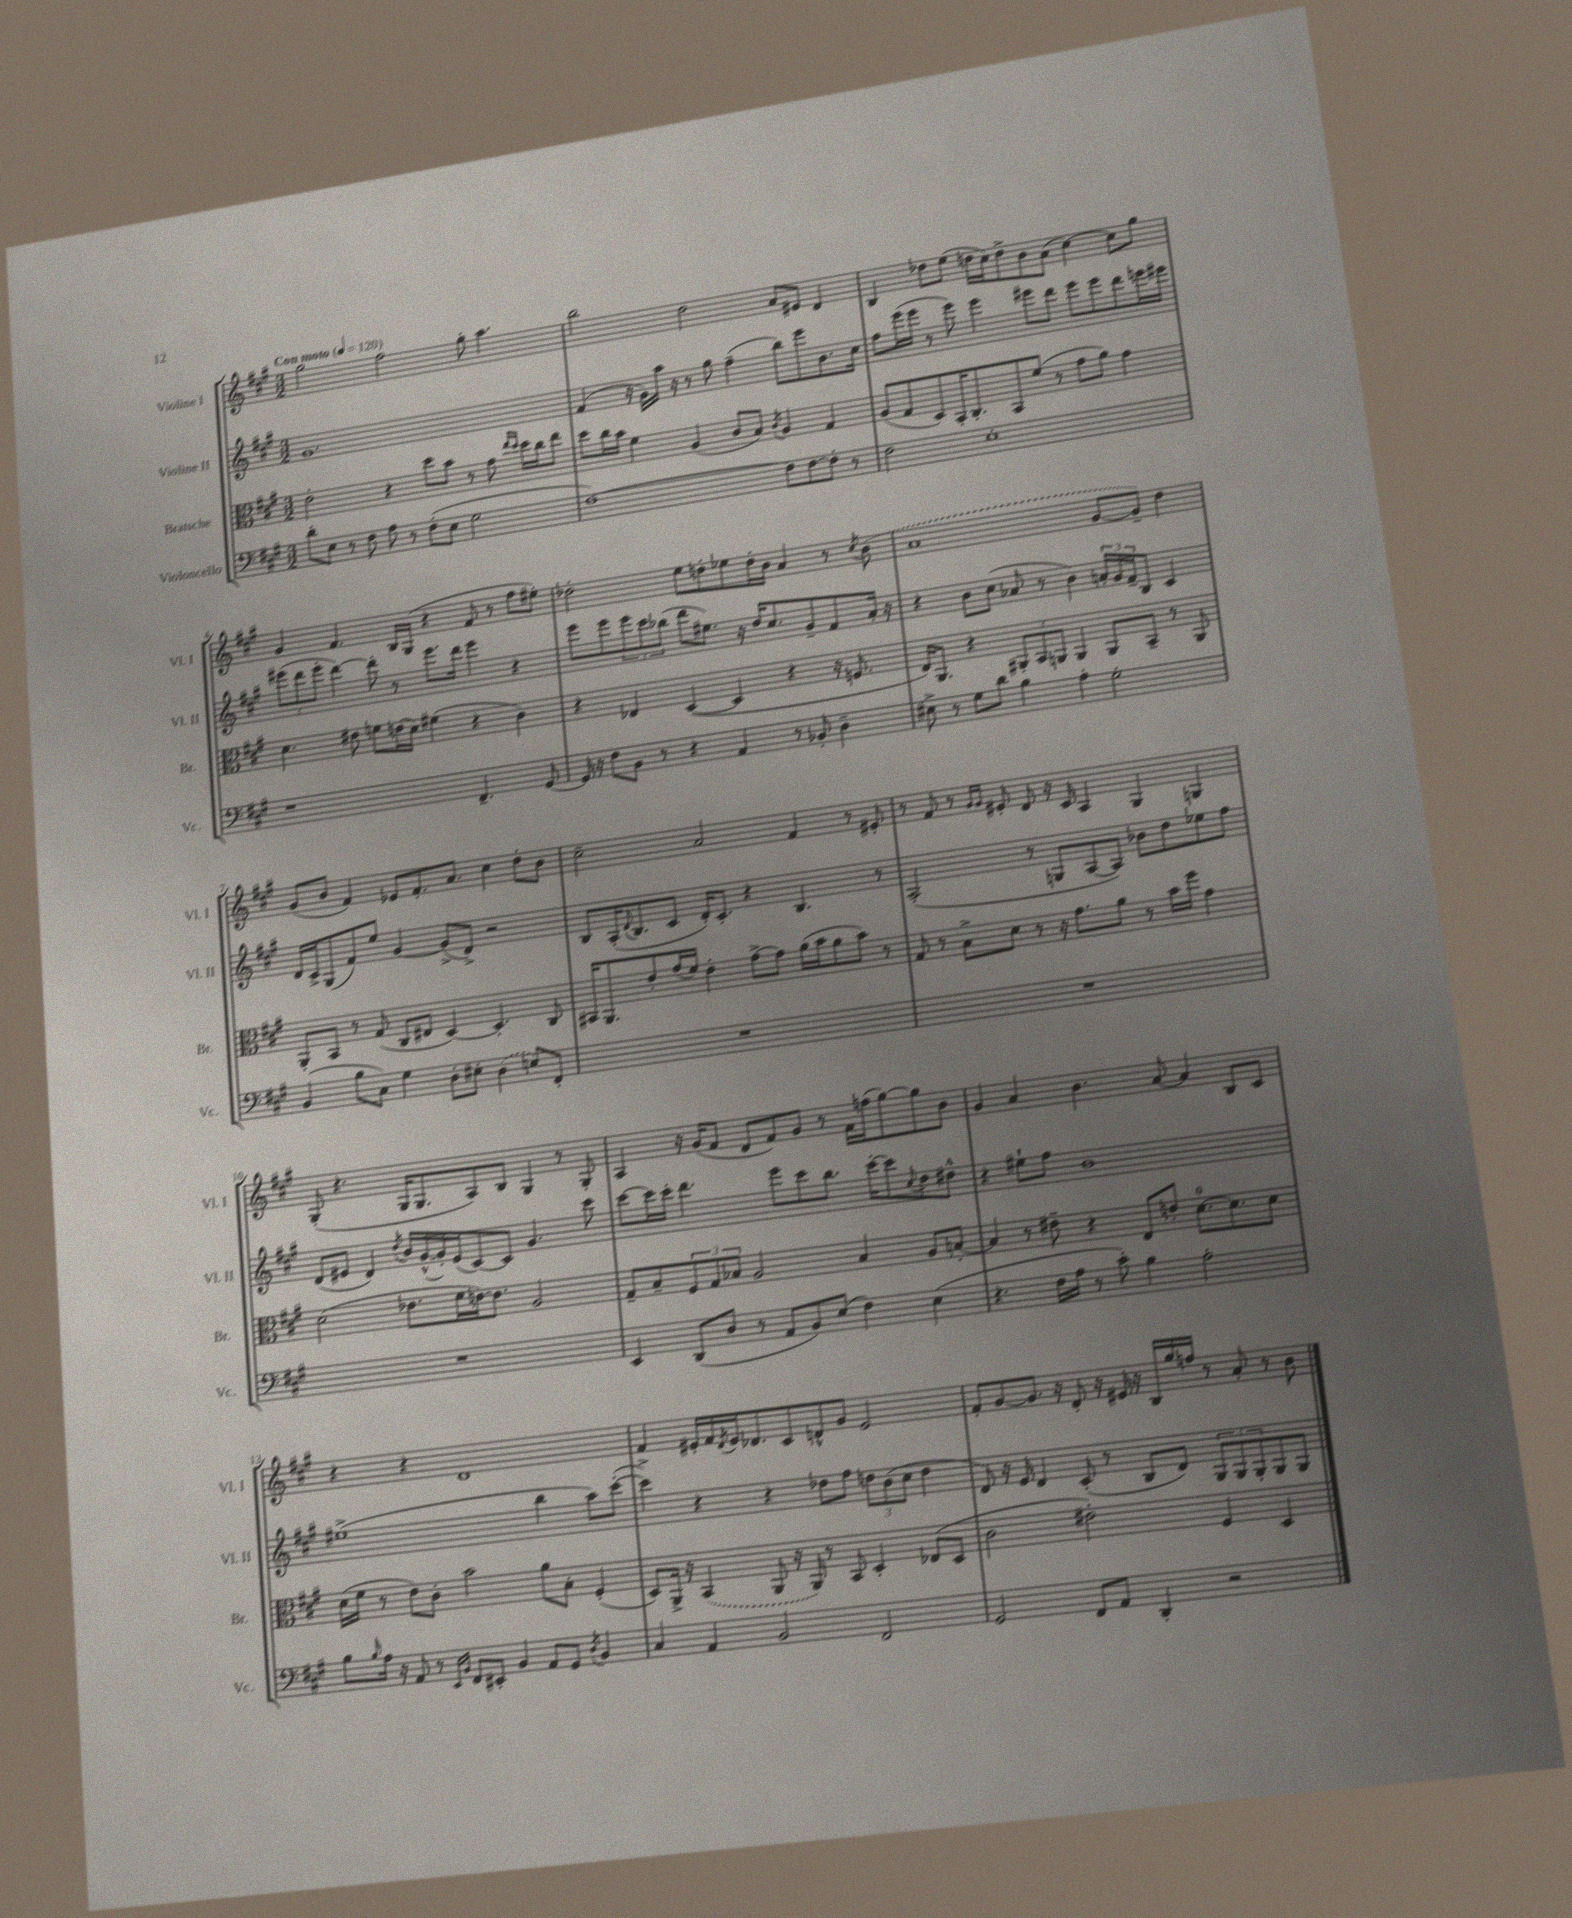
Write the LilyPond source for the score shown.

<<
\new StaffGroup <<
\new Staff = "s0" \with { instrumentName = "Violine I" shortInstrumentName = "Vl. I" } {
    \clef treble \key a \major \numericTimeSignature \time 3/2 \tempo "Con moto" 4 = 120
    gis''2 fis''2 gis''8-. a''4. |
    b''2 d''2 a'8 eis'8 d'4 |
    b4 des''8 e''8( d''16 cis''16) d''8-> b'8 a'8( cis''4~) cis''8 gis''8 |
    gis'4 fis'4. b16 gis16( r4 fis'8 r8 fis''8 eis''8-.) |
    des''2-. e''8 d''8-. ees''8 d''16-. b'16 a'4 r8 \acciaccatura { cis''8 } \once \slurDashed b'8( |
    a'1 gis'8~ gis'8--) d''4 |
    gis'8( b'8 fis'4) ees'8 fis'8.-. a'8. cis''4 d''8-. b'8 |
    cis''2-- a'2 fis'4 r8 eis'8-. |
    r8 fis'8 r8 \grace { gis'16 gis'16 } eis'8-. d'8 r16 cis'16 a4 gis4 g4 |
    gis8-.( r4. gis16 gis8. a8) b8 gis4 r8 gis8-. |
    a4 r16 gis'16( fis'8 d'8 fis'8) gis'8 r8 fis'16 f''16( gis''8~) gis''8 b'8 |
    gis'4 a'4 b'4. a'8~ a'4 b8 cis'8 |
    r4 r4 d'1 |
    fis'4 eis'16-. fis'16 \acciaccatura { d'8 } eis'16 des'8. cis'8 d'8-^ gis'8 eis'2 |
    fis'8-. gis'8~ gis'8. r16 d'8-. r16 eis'16 r16 b16 gis''16 f''16 r8 a'8-. r8 b'8 \bar "|." |
}
\new Staff = "s1" \with { instrumentName = "Violine II" shortInstrumentName = "Vl. II" } {
    \clef treble \key a \major \numericTimeSignature \time 3/2
    gis'1. |
    fis'4( r16 gis'16) a''16 r16 r8 gis''8 fis''4--( b''8) e'''8 b'8. cis''16 |
    fis''8 e'''16( e'''16 r8 e'''8) e'''4 eis'''8 d'''8 eis'''8 eis'''8 d'''8 e'''16 eis'''16 |
    \tuplet 3/2 { eis'''8( d'''8 eis'''8-. } d'''4~) d'''8-. r8 eis'''8. d'''16 eis'''4 r4 |
    e'''8 e'''8 \tuplet 3/2 { e'''8 cis'''8 bes''8( } d'''8 eis''8.) r16 d''16 cis''8. gis'8-- fis'8 a'16-. r16 |
    r4 b'8 cis''8( aes'8 r8 b'4) \tuplet 3/2 { a'16-. gis'16 fis'16-- } b8 cis'4 |
    d'16 cis'16-> gis8( fis'8) e''8 gis'4~ gis'8->( d'8->) r2 |
    b8 a16-.( \appoggiatura { d'8 } b8. cis'8 d'16-.) cis'8.-. r4 b4. r8 |
    a2-.( r8 g8 a8~ a8) bes'8 d''8 ees''8 fis''8 |
    d'8( eis'8 d'4) \acciaccatura { d''8 } b'16 gis'16~-^( gis'16-.) eis'16( cis'8~) cis'8 gis'4. cis'''8 |
    cis'''8~ cis'''16 cis'''16-. d'''4. e'''8 cis'''8 b''8. cis'''16~-. cis'''8 \appoggiatura { cis''8 } d''8 dis''8-^ |
    r4 eis''8-! fis''8 b'1 |
    eis''1->( b''4 a''8) cis'''8~-.( |
    cis'''4->) r4 r4 des''8 fis''8 \tuplet 3/2 { d''8 b'8( cis''8 } d''4 |
    d'8) r16 e'16 d'4 cis'8-.( r8 b8 d'8) \tuplet 3/2 { gis8 gis8 gis8-. } gis8 gis8 \bar "|." |
}
\new Staff = "s2" \with { instrumentName = "Bratsche" shortInstrumentName = "Br." } {
    \clef alto \key a \major \numericTimeSignature \time 3/2
    e'2-. r4 d''8 b'8 r8 gis'8 \grace { e''16 d''16 } d''16 cis''16 e''8 |
    d''8 cis''16 b'16 fis'4 a4( cis'8 b8) \acciaccatura { cis'8 } a4 gis4 |
    a8( gis8 d8) b,16-. cis8.-. b,8 fis'8( r8 gis'8 a'8) gis'4 |
    d'4. eis'8 f'8 e'16( d'16) fis'4( r4 cis'4) |
    r4 ees4 d4~( d4 r4 r16 f8. |
    e16) a,8. r4 \tuplet 3/2 { ais,8-. b,8 a,8 } a,4 a,8 b,8-- r8 a,8 |
    a,8-. b,8 r8 gis8( cis8 eis8 d4~) d4.-. cis8 |
    bis,16 a,8. e'8-. gis'16( fis'16) e'4-. gis'8~-> gis'8 a'16( b'16 a'8 b'8) r8 |
    gis8 r8 b8-> d'8 r8 r16 gis'8. a'8 r8 b'16 fis''16 gis'4 |
    d'2( ees'8. fis'16 e'16~) e'8. a2 |
    gis8-- b8-- \tuplet 3/2 { fis8 gis8 bes8 } a2 bes4 a8 b8~-. |
    b4 r8 eis'8-- r4 e8 e'8-. d'8.-0~ d'8. d'8 |
    d'16( fis'16 r8 e'8) cis'8-. b'2 a'8 b8-. fis4-.( |
    d8) a,16-> r16 \once \slurDashed b,4( a,8 r16 a,16) r8 b,8 d4-. ees8( d8 |
    cis'2 eis'2-.) fis4 d4 \bar "|." |
}
\new Staff = "s3" \with { instrumentName = "Violoncello" shortInstrumentName = "Vc." } {
    \clef bass \key a \major \numericTimeSignature \time 3/2
    d'8-. e8 r8 fis8 a8 r8 fis8-.( e8 gis2 |
    fis1~) fis8 fis8~ fis8-. r8 |
    fis2 e1-. |
    r1 fis,4.-- gis,8~ |
    gis,16 r16 fis8 b,8 r8 r4 a,4 r8 bes,8-. d4-- |
    eis8-> r8 gis8 d'8 b4 a4-. gis2-. |
    b,4( b8 cis8) gis4 d8-. eis8-. \once \slurDashed d4( e8) fis,8-. |
    R1. |
    R1. |
    R1. |
    e,4 d,8( d8 r8 a,8 b,8) e8( fis4) e4( |
    r4. fis16 a16 r8 cis'8-.) b4 a2-. |
    b8 \grace { b16 } a16 r16 a,8 r8 \grace { e,16 b,16 } fis,8 eis,8-. b,4 a,8 gis,8 \acciaccatura { d8 } b,4 |
    cis4 a,4 b,2 fis,2 |
    gis,2 fis,8 a,8 d,4-. r2 \bar "|." |
}
>>
>>
